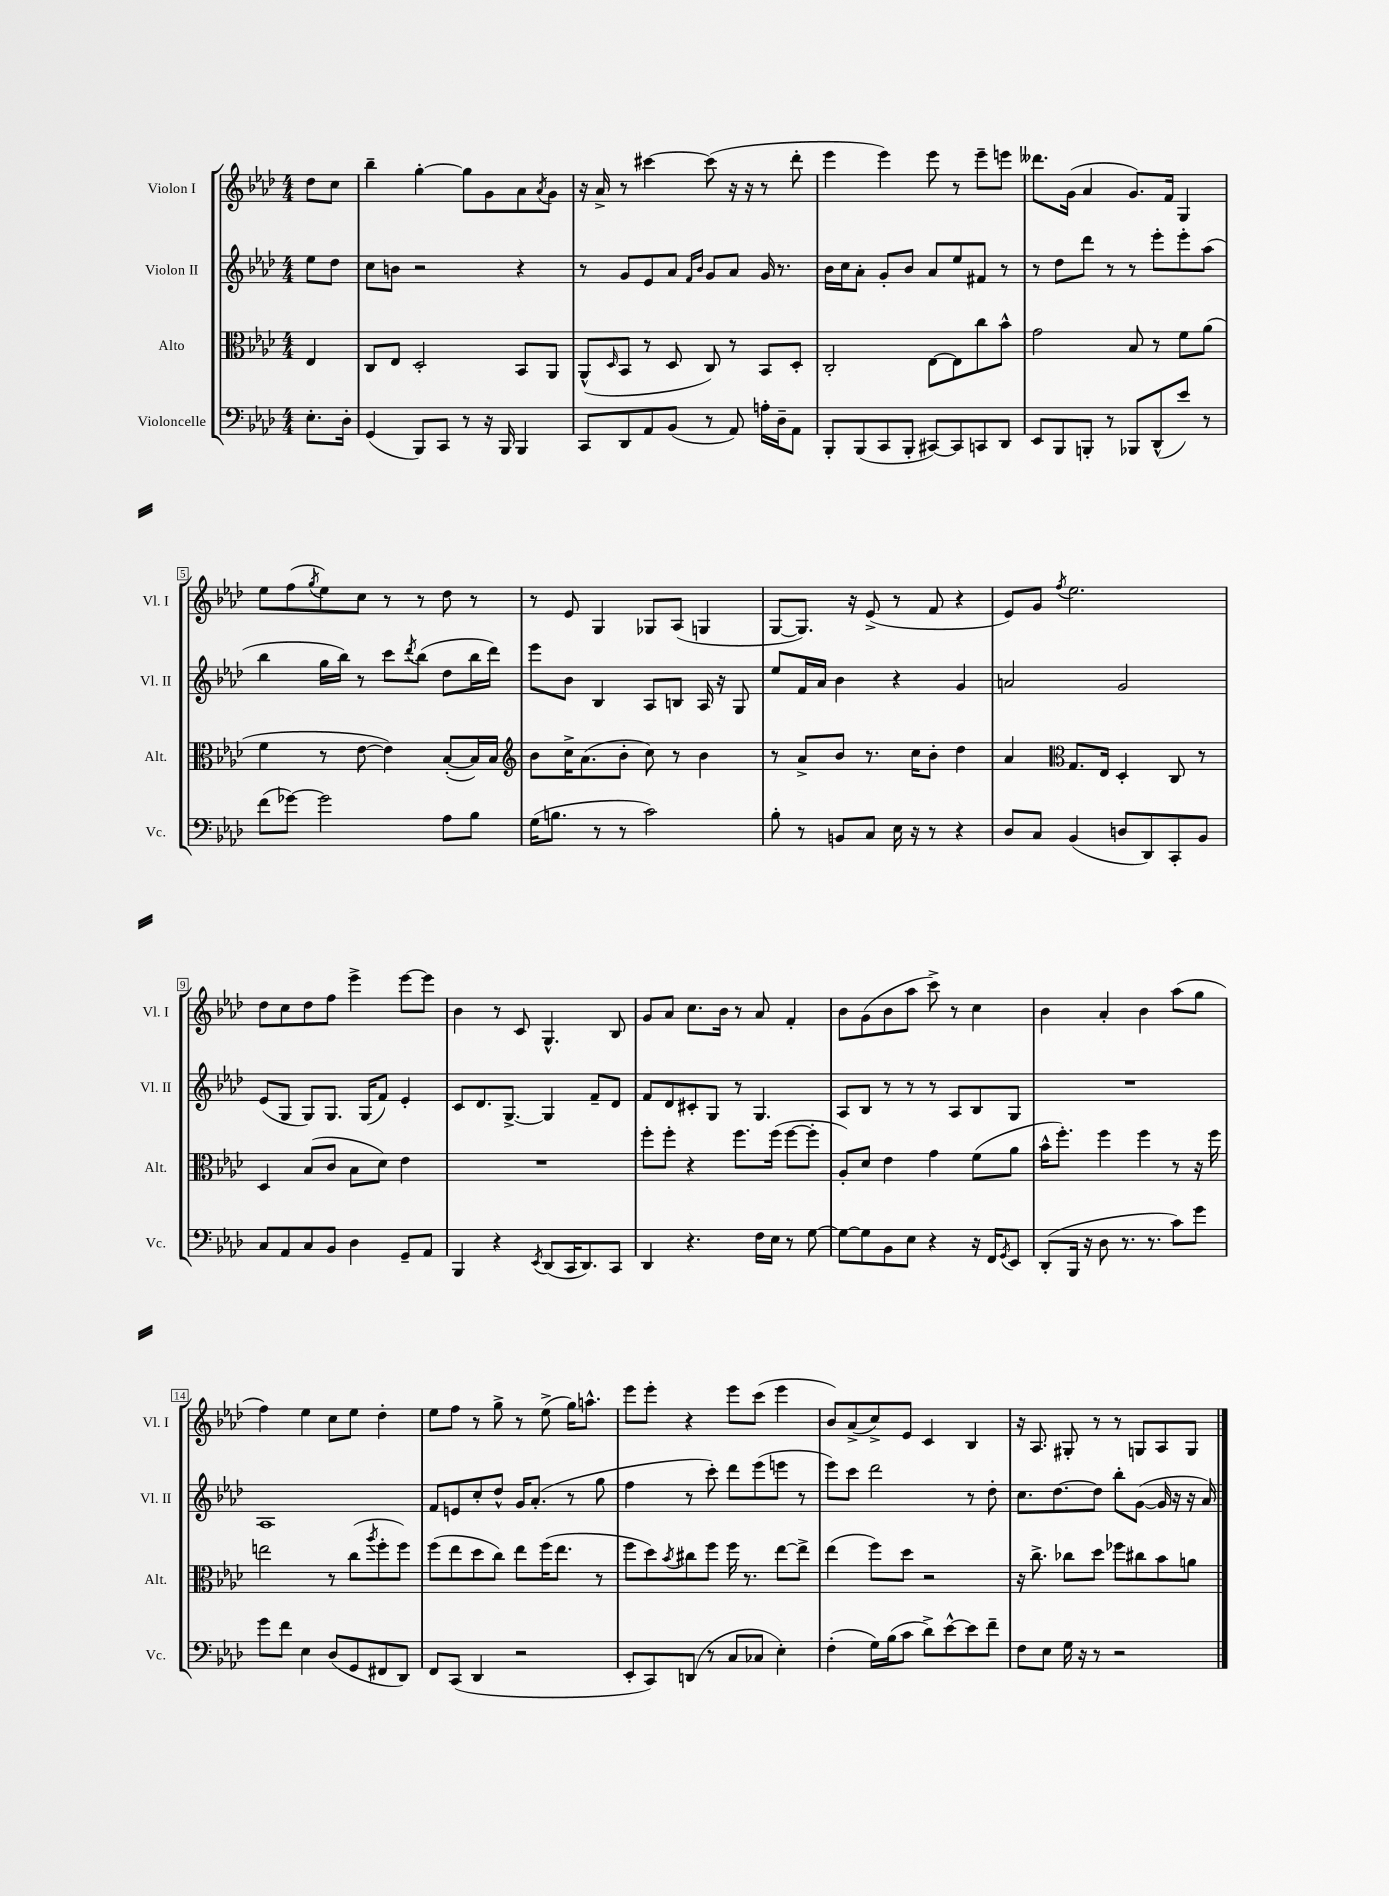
<<
\new StaffGroup <<
\new Staff = "s0" \with { instrumentName = "Violon I" shortInstrumentName = "Vl. I" } {
    \clef treble \key aes \major \numericTimeSignature \time 4/4 \partial 4
    des''8 c''8 |
    bes''4-- g''4~-. g''8 g'8 aes'8 \acciaccatura { aes'8 } g'8 |
    r16 aes'16-> r8 cis'''4~ cis'''8( r16 r16 r8 des'''8-. |
    ees'''4 ees'''4) ees'''8 r8 ees'''8-- e'''8 |
    deses'''8. g'16( aes'4 g'8.) f'16 g4 |
    ees''8 f''8( \acciaccatura { g''8 } ees''8) c''8 r8 r8 des''8 r8 |
    r8 ees'8 g4 ges8 aes8( g4 |
    g8~ g8.) r16 ees'8->( r8 f'8 r4 |
    ees'8) g'8 \acciaccatura { f''8 } ees''2. |
    des''8 c''8 des''8 f''8 ees'''4-> ees'''8~ ees'''8 |
    bes'4 r8 c'8 g4.-^ bes8 |
    g'8 aes'8 c''8. bes'16 r8 aes'8 f'4-. |
    bes'8 g'8( bes'8 aes''8 c'''8->) r8 c''4 |
    bes'4 aes'4-. bes'4 aes''8( g''8 |
    f''4) ees''4 c''8 ees''8 des''4-. |
    ees''8 f''8 r8 g''8-> r8 ees''8->( g''16) a''8.-^ |
    ees'''8 ees'''8-. r4 ees'''8 c'''8( ees'''4 |
    bes'8) aes'8->( c''8->) ees'8 c'4 bes4 |
    r16 aes8. gis8-. r8 r8 g8 aes8 g8 \bar "|." |
}
\new Staff = "s1" \with { instrumentName = "Violon II" shortInstrumentName = "Vl. II" } {
    \clef treble \key aes \major \numericTimeSignature \time 4/4 \partial 4
    ees''8 des''8 |
    c''8 b'8 r2 r4 |
    r8 g'8 ees'8 aes'8 \grace { f'16 bes'16 } g'8 aes'8 g'16 r8. |
    bes'16 c''16 aes'8-. g'8-. bes'8 aes'8 ees''8 fis'8 r8 |
    r8 des''8 des'''8 r8 r8 ees'''8-. ees'''8-. aes''8( |
    bes''4 g''16 bes''16) r8 c'''8 \acciaccatura { des'''8 } bes''8( des''8 bes''16 des'''16) |
    ees'''8 bes'8 bes4 aes8 b8 aes16 r16 g8 |
    ees''8 f'16 aes'16 bes'4 r4 g'4 |
    a'2 g'2 |
    ees'8( g8 g8) g8. g16( f'8) ees'4-. |
    c'8 des'8. g8.~-> g4 f'8-- des'8 |
    f'8 des'8 cis'8-. g8 r8 g4. |
    aes8 bes8 r8 r8 r8 aes8 bes8 g8 |
    R1 |
    aes1 |
    f'8 e'8 c''8-. des''8-^ g'16 aes'8.-.( r8 g''8 |
    f''4 r8 c'''8-.) des'''8 ees'''8( e'''8 r8 |
    ees'''8) c'''8 des'''2 r8 des''8-. |
    c''8. des''8.~ des''8 bes''8-. g'8~( g'16 r16 r16 aes'16) \bar "|." |
}
\new Staff = "s2" \with { instrumentName = "Alto" shortInstrumentName = "Alt." } {
    \clef alto \key aes \major \numericTimeSignature \time 4/4 \partial 4
    ees4 |
    c8 ees8 des2-. bes,8 aes,8 |
    aes,8-^( \grace { des16 } bes,8 r8 des8 c8) r8 bes,8 des8-. |
    c2-. ees8~ ees8 c''8 bes'8-^ |
    g'2 bes8 r8 f'8 aes'8( |
    f'4 r8 ees'8~ ees'4) bes8~-.( bes16) bes16 |
    \clef treble bes'8 c''16-> aes'8.( bes'8-. c''8) r8 bes'4 |
    r8 aes'8-> bes'8 r8. c''16 bes'8-. des''4 |
    aes'4 \clef alto g8. ees16 des4-. c8 r8 |
    des4 bes8( c'8 bes8 des'8) ees'4 |
    R1 |
    f''8-. f''8-. r4 f''8. f''16( f''8~ f''8-. |
    aes8-.) des'8 ees'4 g'4 f'8( aes'8 |
    bes'16-^ f''8.-.) f''4 f''4 r8 r16 f''16 |
    e''2 r8 c''8( \acciaccatura { aes''8 } f''8-. f''8) |
    f''8( ees''8 des''8 c''8) ees''8 f''16( ees''8. r8 |
    f''8 des''8) \acciaccatura { bes'8 } cis''8 f''8 f''16 r8. ees''8~ ees''8-> |
    ees''4( f''8) des''8 r2 |
    r16 c''8.-> ces''8 des''8 fes''8 cis''8 bes'8 a'8 \bar "|." |
}
\new Staff = "s3" \with { instrumentName = "Violoncelle" shortInstrumentName = "Vc." } {
    \clef bass \key aes \major \numericTimeSignature \time 4/4 \partial 4
    ees8.-. des16-. |
    g,4( bes,,8) c,8 r8 r16 bes,,16 bes,,4 |
    c,8 des,8 aes,8 bes,8( r8 aes,8) a16-. des16-- aes,8 |
    bes,,8-. bes,,8( c,8 bes,,8-. cis,8~) cis,8 c,8 des,8 |
    ees,8 bes,,8 b,,8-. r8 bes,,8 des,8-^( ees'8) r8 |
    f'8( ges'8~) ges'2 aes8 bes8 |
    g16( b8. r8 r8 c'2) |
    bes8-. r8 b,8 c8 ees16 r16 r8 r4 |
    des8 c8 bes,4( d8 des,8) c,8-. bes,8 |
    c8 aes,8 c8 bes,8 des4 g,8-- aes,8 |
    bes,,4 r4 \acciaccatura { ees,8 } des,8( c,16 des,8.) c,8 |
    des,4 r4. f16 ees16 r8 g8~ |
    g8~ g8 bes,8 ees8 r4 r16 f,16 \acciaccatura { g,8 } ees,8 |
    des,8-.( bes,,16 r16 des8 r8. r8. c'8) g'8 |
    g'8 f'8 ees4 des8( g,8 fis,8 des,8) |
    f,8 c,8( des,4 r2 |
    ees,8-. c,8) d,8( r8 c8 ces8 ees4-.) |
    f4-.( g16) bes16( c'8 des'8->) ees'8~-^ ees'8 f'8-- |
    f8 ees8 g16 r16 r8 r2 \bar "|." |
}
>>
>>
\layout { \context { \Score \override BarNumber.stencil = #(make-stencil-boxer 0.1 0.3 ly:text-interface::print) } }
